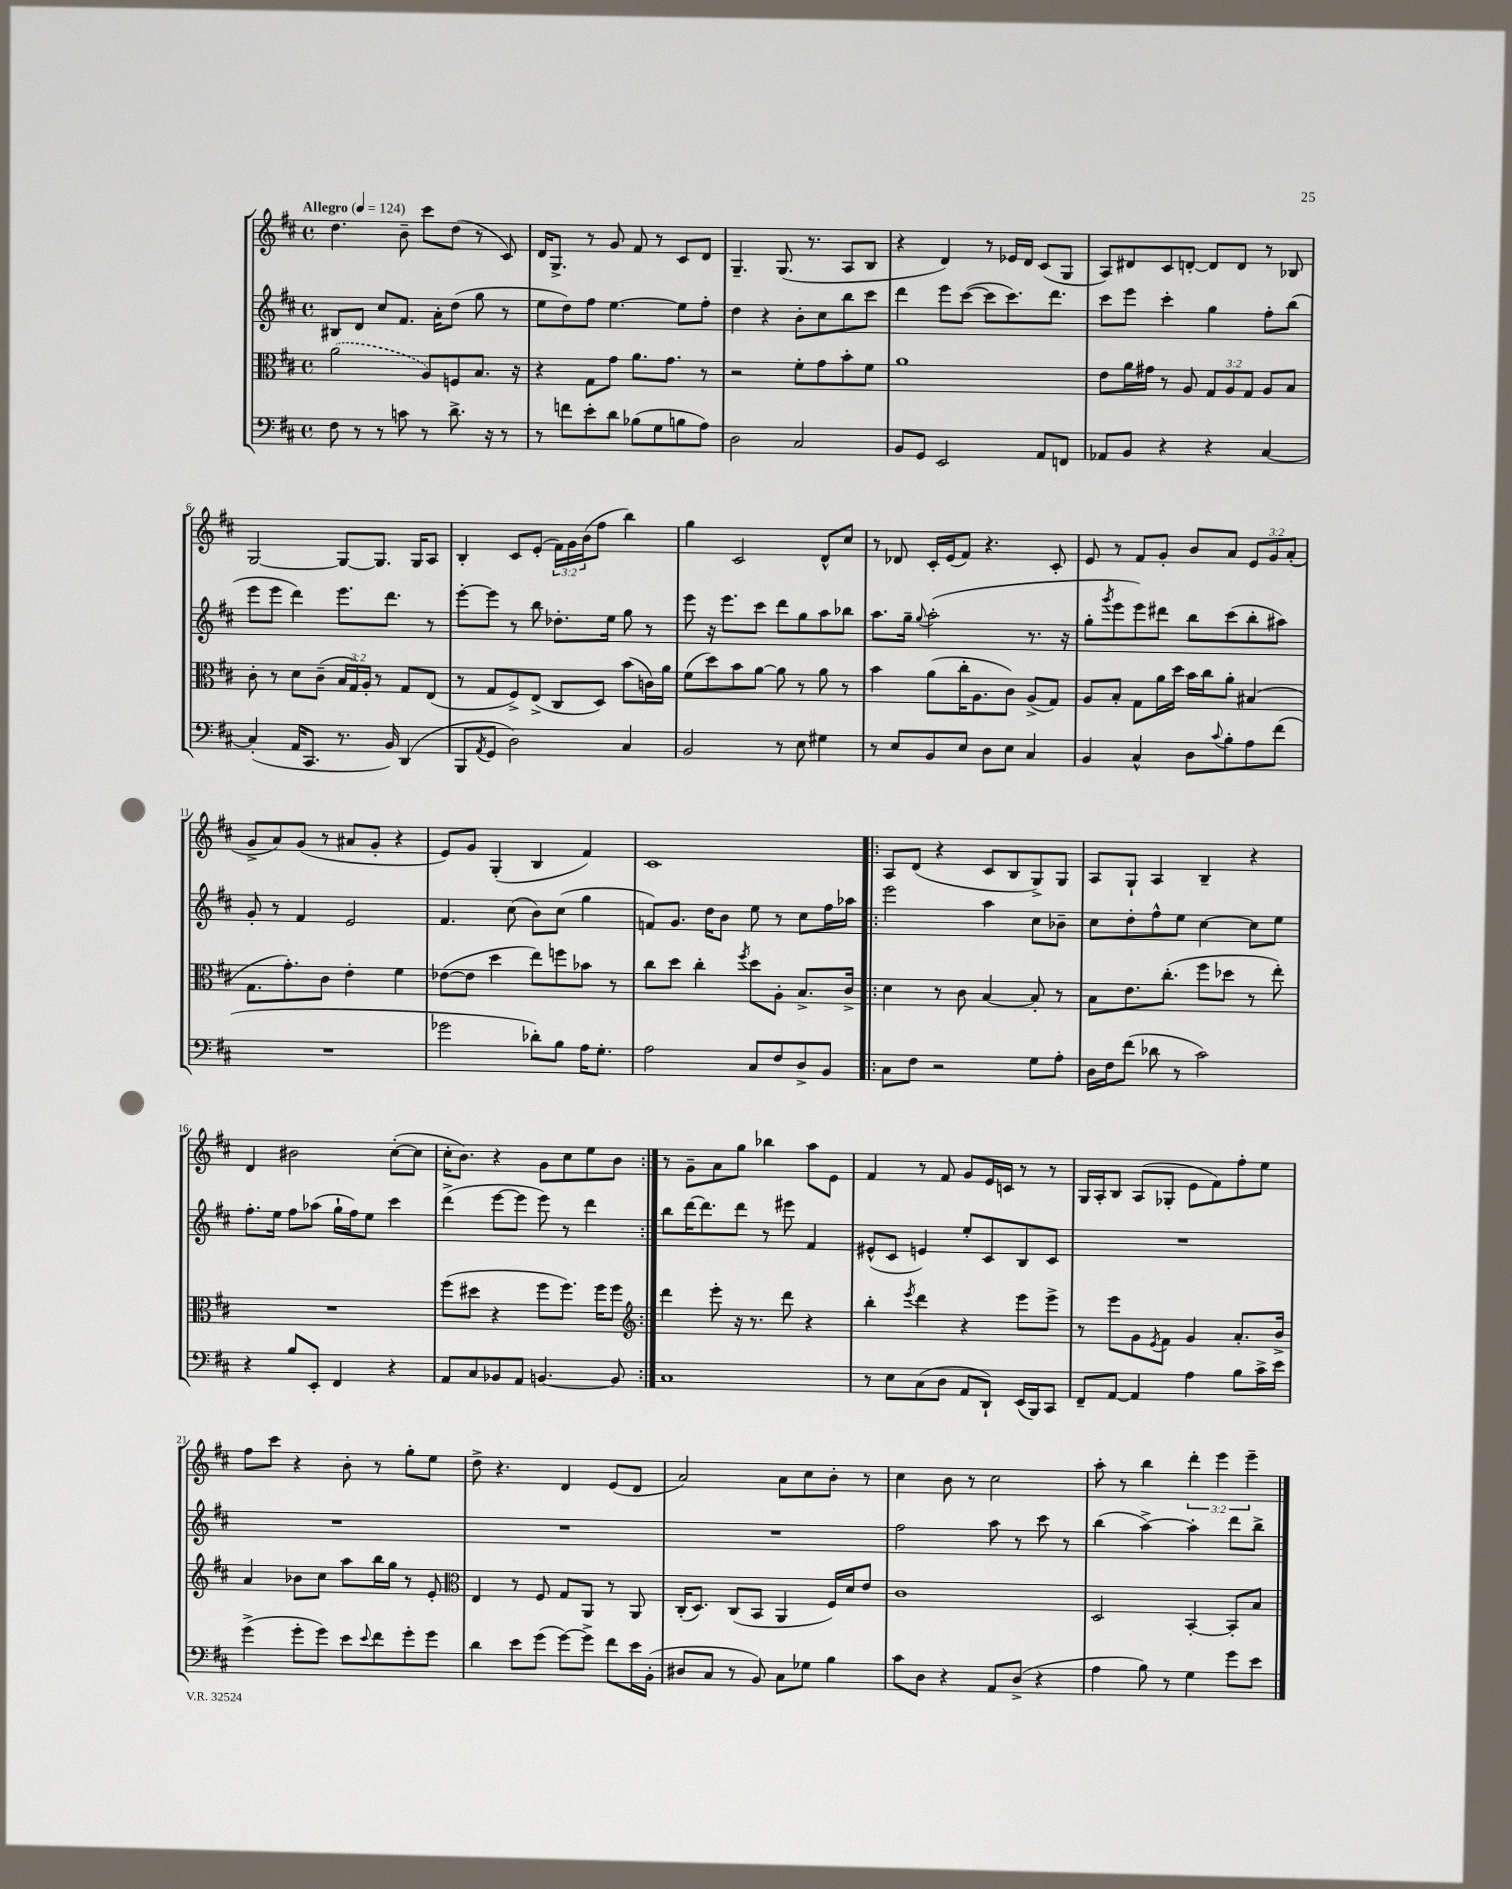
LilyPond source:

<<
\new StaffGroup <<
\new Staff = "s0" {
    \clef treble \key d \major \defaultTimeSignature \time 4/4 \override Staff.TupletNumber.text = #tuplet-number::calc-fraction-text \tempo "Allegro" 4 = 124
    d''4. b'8-- cis'''8 d''8( r8 cis'8) |
    d'16 g8.-> r8 g'8 fis'8 r8 cis'8 d'8 |
    g4.-- g8.( r8. a8 b8 |
    r4 d'4) r8 ees'16 d'16 cis'8( g8 |
    a8) dis'8 cis'8 d'8~-. d'8 d'8 r8 bes8 |
    g2~ g8~ g8. g16 a8 |
    b4-. cis'8 e'8-.( \tuplet 3/2 { fis'16) g'16 b'16( } fis''8 b''4) |
    g''4 cis'2 d'8-^ cis''8 |
    r8 des'8 cis'16-. e'16( fis'8) r4. cis'8-. |
    e'8 r8 fis'8 g'8-. b'8 a'8 \tuplet 3/2 { e'8 g'8 a'8-.( } |
    g'8-> a'8) g'8( r8 ais'8 g'8-. r4 |
    e'8) g'8 g4-.( b4 fis'4) |
    cis'1 |
    \repeat volta 2 { a8 d'8( r4 cis'8 b8 g8->) g8 |
    a8 g8-! a4 b4-- r4 |
    d'4 bis'2 cis''8~-.( cis''8 |
    cis''16-. b'8.) r4 g'8 cis''8 e''8 b'8 | }
    r8 g'8-- a'8 g''8 bes''4 a''8 e'8 |
    fis'4 r8 fis'8 g'8 e'16 c'16 r8 r8 |
    g16 a16-. b8 a8( ges8-. e'8 fis'8) fis''8-. e''8 |
    fis''8 cis'''8 r4 b'8-. r8 g''8-. e''8 |
    d''8-> r4. d'4 e'8( d'8 |
    a'2) a'8 cis''8 b'8-. r8 |
    cis''4 b'8 r8 cis''2 |
    a''8-. r8 b''4 \tuplet 3/2 { d'''4-. e'''4 e'''4-- } \bar "|." |
}
\new Staff = "s1" {
    \clef treble \key d \major \defaultTimeSignature \time 4/4
    bis8 d'8 cis''8 fis'8. a'16-. d''8( g''8 r8 |
    e''8 d''8) fis''8 e''4.~ e''8 fis''8-. |
    d''4 r4 b'8-. cis''8 b''8 cis'''8 |
    d'''4 e'''8 cis'''8~( cis'''8 cis'''8.) d'''8. |
    cis'''8 e'''8 cis'''4-. g''4 fis''8-. b''8( |
    e'''8 e'''8 d'''4) e'''8. d'''8. r8 |
    e'''8~-. e'''8 r8 b''8 des''8.-. e''16 g''8 r8 |
    e'''8 r16 e'''8. cis'''8 d'''8 g''8 a''8 bes''8 |
    a''8. g''16-- \appoggiatura { g''8 } a''2-.( r8. r16 |
    g''8-. \acciaccatura { g'''8 } e'''8 e'''8) dis'''8 b''8 cis'''8( b''8-. ais''8) |
    g'8-. r8 fis'4 e'2 |
    fis'4. cis''8( b'8) cis''8( g''4 |
    f'8) g'8. d''16 b'8 e''8 r8 cis''8 fis''16 aes''16 |
    \repeat volta 2 { e'''2 a''4 cis''8 bes'8-- |
    cis''8 d''8-. fis''8-^ e''8 cis''4~ cis''8 e''8 |
    fis''8.-. e''16 fis''8 aes''8( g''16-! fis''16) e''8 cis'''4 |
    d'''4->( e'''8~ e'''8 e'''8) r8 d'''4 | }
    b''8 d'''16~ d'''8. d'''8 r8 eis'''8 fis'4 |
    eis'8-^( cis'8 e'4) e''8-. cis'8 b8 cis'8 |
    R1 |
    R1 |
    R1 |
    R1 |
    fis''2 a''8 r8 cis'''8 r8 |
    b''4( a''4~->) a''4-. d'''8 b''8-> \bar "|." |
}
\new Staff = "s2" {
    \clef alto \key d \major \defaultTimeSignature \time 4/4 \override Staff.TupletNumber.text = #tuplet-number::calc-fraction-text
    \once \slurDashed a'2( a8) f8 b8. r16 |
    r4 g8 g'8 a'8. g'8. r8 |
    r2 fis'8-. g'8 b'8-. fis'8 |
    a'1 |
    e'8 a'16 gis'16 r8 a8 \tuplet 3/2 { g8 a8 g8 } a8 b8 |
    cis'8-. r8 d'8 cis'8--( \tuplet 3/2 { b16 g16) a16-. } r8 g8 e8( |
    r8 g8 fis8->) e8->( cis8 d8) b'8( c'16) a'16 |
    fis'8( d''8) b'8 a'8~ a'8 r8 a'8 r8 |
    b'4 a'8( cis''16-. a8. cis'8) a8->( g8) |
    a8 b8-. g8 a'16 d''16 b'16 cis''16 a'8-. bis4( |
    g8. g'8.-.) cis'8 e'4-. fis'4 |
    ees'8~( ees'8 d''4 e''8) f''8 bes'8 r8 |
    cis''8 d''8 cis''4-. \acciaccatura { fis''8 } d''8 a8-. b8.-> cis'16-> |
    \repeat volta 2 { d'4 r8 cis'8 b4~ b8-. r8 |
    b8 e'8. cis''8.-.( fis''8 des''8 r8 e''8-.) |
    R1 |
    fis''8( dis''8 r4 fis''8 fis''8.) fis''16 fis''8 | }
    \clef treble d'''4 e'''8-. r16 r8. d'''8 r4 |
    b''4-. \acciaccatura { e'''8 } d'''4 r4 e'''8 e'''8-> |
    r8 e'''8 g'8 \acciaccatura { e'8 } fis'8 g'4 a'8.-. b'16-> |
    a'4 bes'8 cis''8 a''8 b''16 g''16 r8 e'8-. |
    \clef alto e4 r8 fis8 g8 a,8 r8 a,8 |
    cis16-.( d8.) cis8( b,8 a,4 fis16) d'16 e'8 |
    cis'1 |
    d2 b,4~-. b,8-. b8 \bar "|." |
}
\new Staff = "s3" {
    \clef bass \key d \major \defaultTimeSignature \time 4/4
    fis8 r8 r8 c'8 r8 d'8.-> r16 r8 |
    r8 f'8 e'8-. d'8 bes8( g8 b8 a8) |
    d2 cis2 |
    b,8 g,8 e,2 a,8 f,8 |
    aes,8 b,8 r4 r4 cis4~ |
    cis4-.( a,16 cis,8. r8. b,16) d,4( |
    b,,8 \acciaccatura { a,8 } g,8 d2) cis4 |
    b,2 r8 e8 gis4 |
    r8 e8 b,8 e8 d8 e8 cis4 |
    b,4 cis4-^ d8 \appoggiatura { cis'8 } b8-. a8 fis'8( |
    R1 |
    ges'2 des'8-.) b8 a16 g8.-. |
    a2 cis8 fis8 d8-> b,8 |
    \repeat volta 2 { cis8 fis8 r2 g8 a8-. |
    d16 fis16 fis'8( des'8 r8 cis'2) |
    r4 b8 e,8-. fis,4 r4 |
    a,8 cis8 bes,8 a,8 b,4.~ b,8 | }
    cis1 |
    r8 e8 cis8( d8 a,8 d,8-!) e,16( b,,16) cis,8 |
    fis,8-- a,8~ a,4 a4 b8 cis'16-> e'16 |
    g'4->( g'8-. g'8) e'8 \appoggiatura { e'8 } fis'8 g'8-. g'8 |
    d'4 e'8 g'8( g'8~) g'8-> fis'8 e'16 b,16-.( |
    dis8 cis8 r8 b,8) cis8 ges8 b4 |
    cis'8 d8 r4 a,8 d8->( r4 |
    a4 b8) r8 g4 g'8 e'8 \bar "|." |
}
>>
>>
